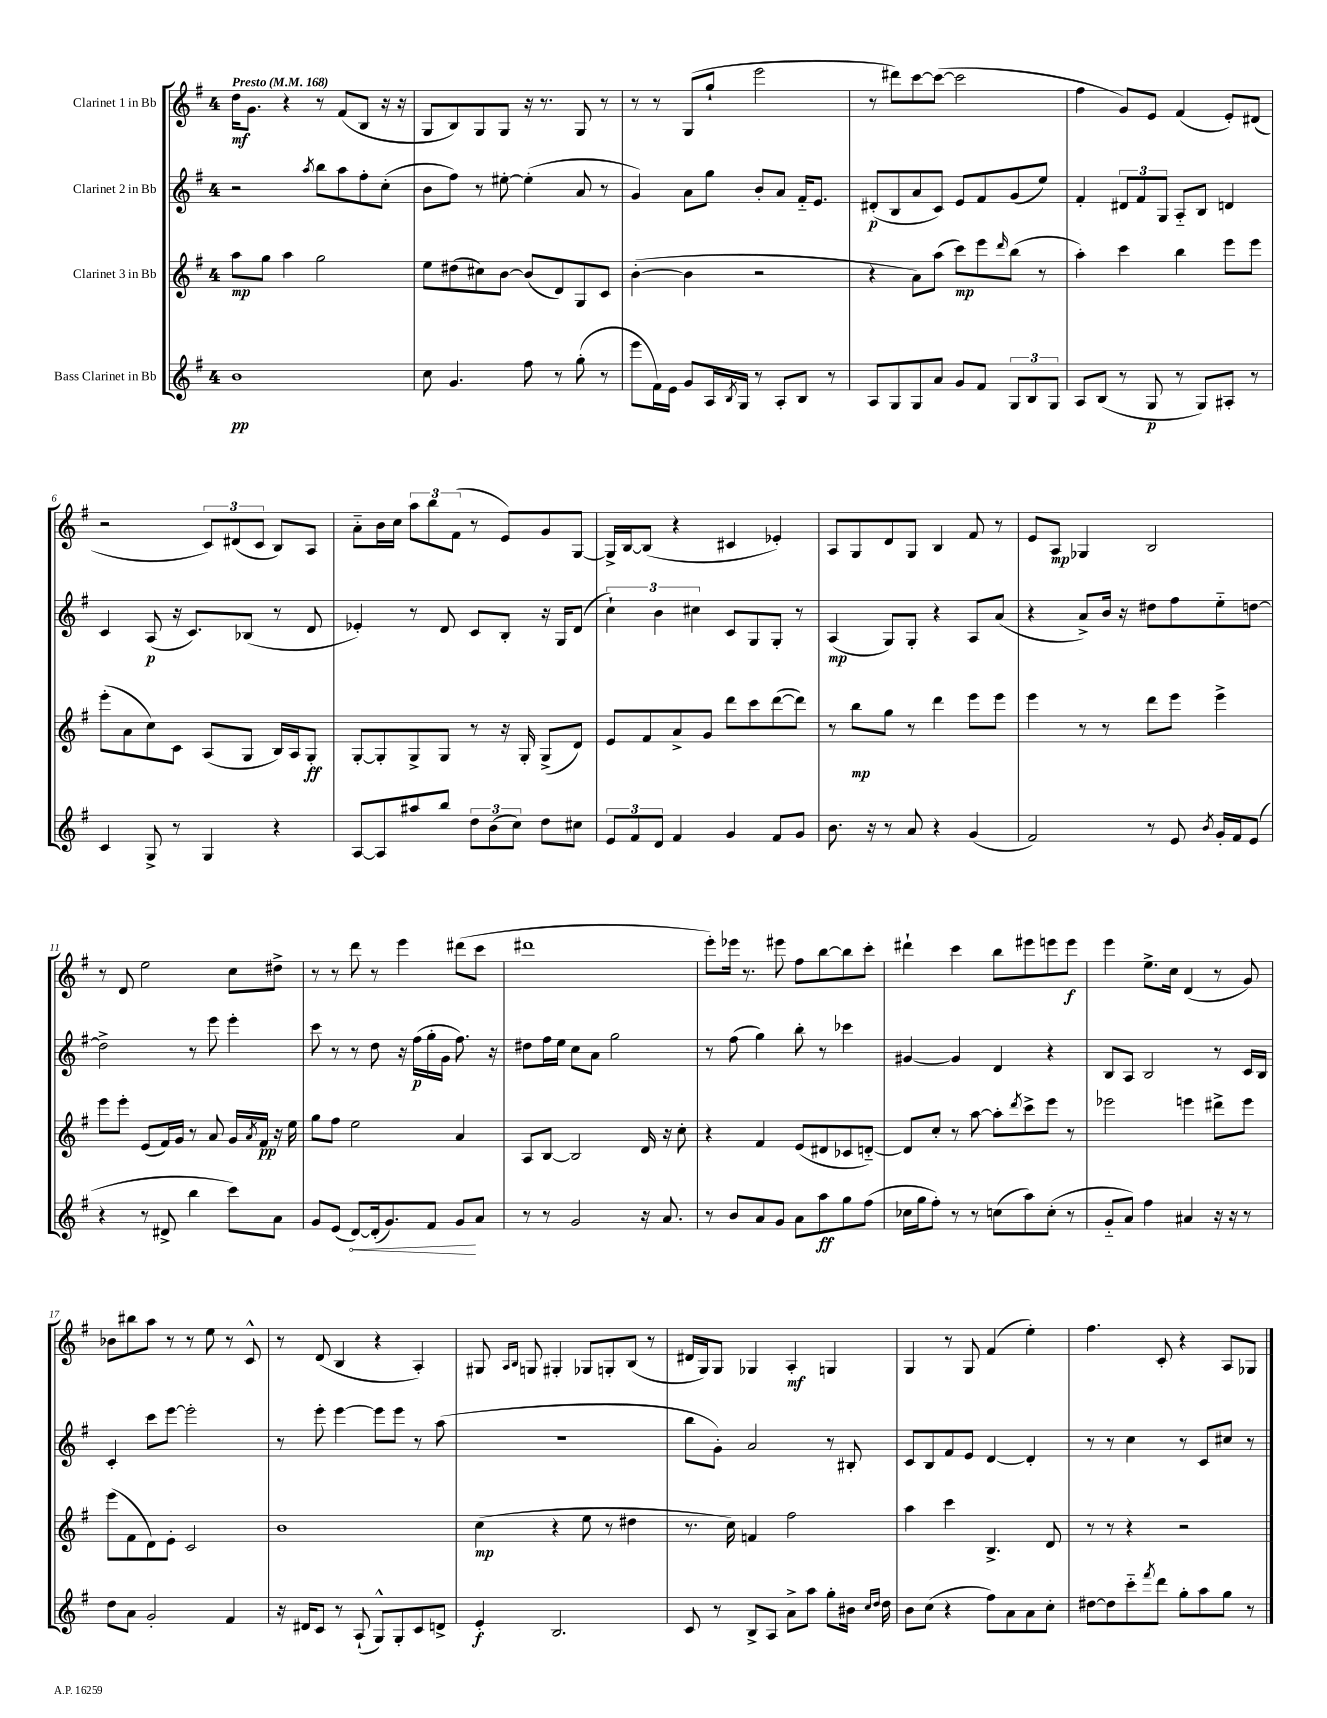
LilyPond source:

<<
\new StaffGroup <<
\new Staff = "s0" \with { instrumentName = "Clarinet 1 in Bb" } {
    \clef treble \key g \major \once \override Staff.TimeSignature.style = #'single-digit \time 4/4 \tempo "Presto" 4 = 168
    d''16\mf g'8. r4 r8 fis'8( b8 r16 r16 |
    g8 b8) g8 g8 r16 r8. g8 r8 |
    r8 r8 g8( g''8-! e'''2 |
    r8 dis'''8) c'''8~ c'''8~( c'''2 |
    fis''4 g'8) e'8 fis'4( e'8-.) dis'8( |
    r2 \tuplet 3/2 { c'8) dis'8( c'8 } b8) a8 |
    a'8-_ b'16 c''16 \tuplet 3/2 { a''8 b''8 fis'8( } r8 e'8) g'8 g8~ |
    g16-> b16~ b8( r4 cis'4 ees'4-.) |
    a8 g8 d'8 g8 b4 fis'8 r8 |
    e'8 a8\mp ges4 b2 |
    r8 d'8 e''2 c''8 dis''8-> |
    r8 r8 d'''8 r8 e'''4 dis'''8( c'''8 |
    dis'''1 |
    e'''8-.) ees'''16 r8. eis'''8 fis''8 b''8~ b''8 c'''8-. |
    dis'''4-! c'''4 b''8 eis'''8 e'''8 e'''8\f |
    e'''4 e''8.-> c''16 d'4( r8 g'8) |
    bes'8 bis''8 a''8 r8 r8 e''8 r8 c'8-^ |
    r8 d'8( b4 r4 a4-.) |
    gis8 \grace { a16 b16 } g8 gis4-. ges8 g8-. b8( r8 |
    dis'16 g16) g8 ges4 a4-.\mf g4 |
    g4 r8 g8 fis'4( e''4-.) |
    fis''4. c'8-. r4 a8 ges8 \bar "|." |
}
\new Staff = "s1" \with { instrumentName = "Clarinet 2 in Bb" } {
    \clef treble \key g \major \once \override Staff.TimeSignature.style = #'single-digit \time 4/4
    r2 \acciaccatura { a''8 } b''8 a''8 fis''8-. c''8-.( |
    b'8 fis''8) r8 eis''8~-. eis''4-.( a'8 r8 |
    g'4) a'8 g''8 b'8-. a'8 fis'16-_ e'8. |
    dis'8-.\p( b8 a'8 c'8) e'8 fis'8 g'8( e''8) |
    fis'4-. \tuplet 3/2 { dis'8 fis'8 g8 } a8-_ b8 d'4 |
    c'4 a8\p( r16 c'8.) bes8( r8 d'8 |
    ees'4-.) r8 d'8 c'8 b8-. r16 g16 d'8( |
    \tuplet 3/2 { c''4-!) b'4 cis''4 } c'8 g8 g8-. r8 |
    a4\mp( g8) g8-. r4 a8 a'8( |
    r4 a'8->) b'16 r16 dis''8 fis''8 e''8-_ d''8~ |
    d''2-> r8 e'''8 e'''4-. |
    c'''8 r8 r8 d''8 r16 fis''16\p( g''16-. g'16 fis''8.) r16 |
    dis''8 fis''16 e''16 c''8 a'8 g''2 |
    r8 fis''8( g''4) b''8-. r8 ces'''4 |
    gis'4~ gis'4 d'4 r4 |
    b8 a8 b2 r8 c'16 b16 |
    c'4-. c'''8 e'''8~ e'''2-. |
    r8 e'''8-. e'''4~ e'''8 e'''8 r8 a''8( |
    R1 |
    b''8 g'8-.) a'2 r8 bis8-. |
    c'8 b8 fis'8 e'8 d'4~ d'4-. |
    r8 r8 c''4 r8 c'8 cis''8 r8 \bar "|." |
}
\new Staff = "s2" \with { instrumentName = "Clarinet 3 in Bb" } {
    \clef treble \key g \major \once \override Staff.TimeSignature.style = #'single-digit \time 4/4
    a''8\mp g''8 a''4 g''2 |
    e''8 dis''8( cis''8) b'8~ b'8( d'8) g8 c'8 |
    b'4~-.( b'4 r2 |
    r4 a'8) a''8( c'''8\mp) e'''8 \grace { d'''16 } b''8( r8 |
    a''4-.) c'''4 b''4 e'''8 e'''8 |
    e'''8-.( a'8 c''8) c'8 a8( g8 b16) a16 g8-.\ff |
    g8~-. g8-. g8-> g8 r8 r16 g16-. g8->( d'8) |
    e'8 fis'8 a'8-> g'8 d'''8 c'''8 d'''8~( d'''8) |
    r8 b''8\mp g''8 r8 d'''4 e'''8 e'''8 |
    e'''4 r8 r8 d'''8 e'''8 e'''4-> |
    e'''8 e'''8-. e'8( fis'16) g'16 r8 a'8 g'16 \acciaccatura { a'8 } fis'16\pp r16 e''16 |
    g''8 fis''8 e''2 a'4 |
    a8 b8~ b2 d'16 r16 c''8-. |
    r4 fis'4 e'8( dis'8 ces'8 d'8~-_) |
    d'8 c''8-. r8 a''8~ a''8-. \acciaccatura { d'''8 } c'''8-> e'''8 r8 |
    ees'''2 e'''4 dis'''8-> e'''8 |
    e'''8( fis'8 d'8) e'8-. c'2 |
    b'1 |
    c''4\mp( r4 e''8 r8 dis''4 |
    r8. c''16) f'4 fis''2 |
    a''4 c'''4 b4.-> d'8 |
    r8 r8 r4 r2 \bar "|." |
}
\new Staff = "s3" \with { instrumentName = "Bass Clarinet in Bb" } {
    \clef treble \key g \major \once \override Staff.TimeSignature.style = #'single-digit \time 4/4
    b'1\pp |
    c''8 g'4. fis''8 r8 g''8-.( r8 |
    e'''8 fis'16) e'16 g'8 a16 \acciaccatura { b8 } g16 r8 a8-. b8 r8 |
    a8 g8 g8 a'8 g'8 fis'8 \tuplet 3/2 { g8 b8 g8 } |
    a8 b8( r8 g8\p r8 g8) ais8-. r8 |
    c'4 g8-> r8 g4 r4 |
    a8~ a8 ais''8 b''8 \tuplet 3/2 { d''8 b'8( c''8) } d''8 cis''8 |
    \tuplet 3/2 { e'8 fis'8 d'8 } fis'4 g'4 fis'8 g'8 |
    b'8. r16 r8 a'8 r4 g'4( |
    fis'2) r8 e'8 \acciaccatura { b'8 } g'16-. fis'16 e'8( |
    r4 r8 dis'8-> b''4 c'''8) a'8 |
    g'8 e'8( \once \override Hairpin.circled-tip = ##t d'8~\<) d'16-.( g'8.) fis'8 g'8\! a'8 |
    r8 r8 g'2 r16 a'8. |
    r8 b'8 a'8 g'8 a'8 a''8\ff g''8 fis''8( |
    ces''16 g''16 fis''8-.) r8 r8 c''8( a''8) c''8-.( r8 |
    g'8-_ a'8) fis''4 ais'4 r16 r16 r8 |
    d''8 a'8 g'2-. fis'4 |
    r16 dis'16 c'8 r8 a8-!( g8-^) g8-. c'8 d'8-> |
    e'4-.\f b2. |
    c'8 r8 b8-> a8 a'8-> a''8 g''8-. bis'16 \grace { c''16 d''16 } d''16 |
    b'8 c''8( r4 fis''8) a'8 a'8 c''8-. |
    dis''8~ dis''8 c'''8-_ \acciaccatura { fis'''8 } d'''8 g''8-. a''8 g''8 r8 \bar "|." |
}
>>
>>
